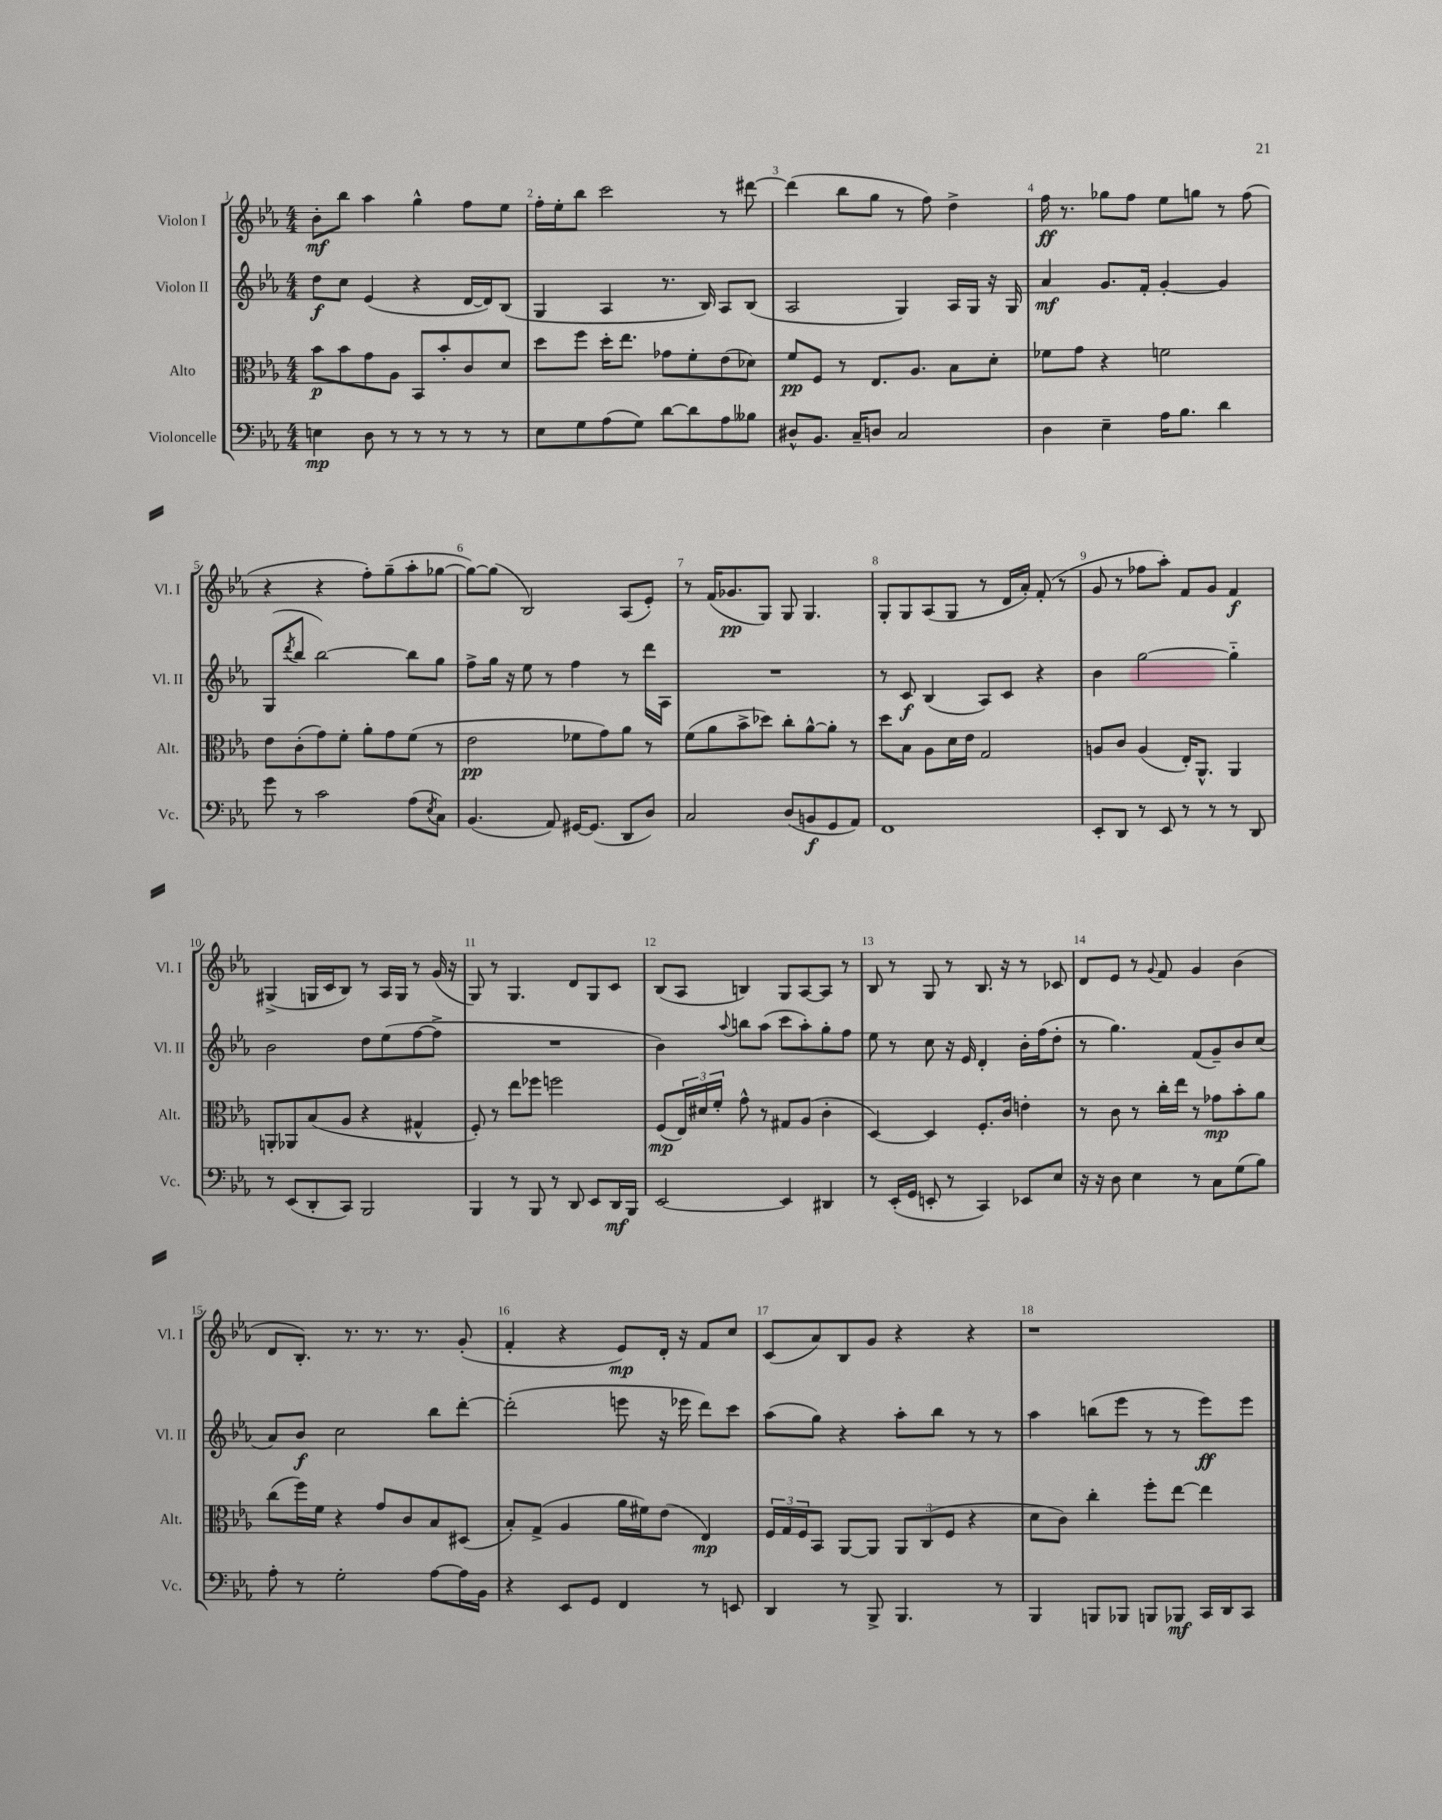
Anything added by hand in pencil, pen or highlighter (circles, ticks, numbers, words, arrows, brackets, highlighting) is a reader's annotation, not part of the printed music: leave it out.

**kern	**kern	**kern	**kern
*staff4	*staff3	*staff2	*staff1
*clefF4	*clefC3	*clefG2	*clefG2
*k[b-e-a-]	*k[b-e-a-]	*k[b-e-a-]	*k[b-e-a-]
*M4/4	*M4/4	*M4/4	*M4/4
4E	8b-	8dd	8b-'
.	8b-	8cc	8bb-
8D	8g	(4e-	4aa-
8r	8A-	.	.
8r	8BB-	4r	4gg^^
8r	8b-'	.	.
8r	8c	[16d	8ff
.	.	16d])	.
8r	8d	(8B-	8ee-
=	=	=	=
8E-	8dd	4G	16ff'
.	.	.	16ee-'
8G	8ff	.	8bb-
(8A-	16dd'	4A-	2ccc
.	8.ee-	.	.
8G)	.	.	.
[8d	8g-	8.r	.
8d]	8f'	.	.
.	.	16B-)	.
8A-	(8e-	8A-	8r
8B--	8d-)	(8B-	[8ddd#
=	=	=	=
8D#^^	8f	2A-	(4ddd#]
8.BB-	8F	.	.
.	8r	.	8bb-
16C~	.	.	.
8D	8.E-	.	8gg
2C	.	4G)	8r
.	8.A-	.	.
.	.	.	8ff)
.	8B-	16A-	4dd^
.	.	16G	.
.	8d'	16r	.
.	.	16G	.
=	=	=	=
4D	8f-	4a-	16ff
.	.	.	8.r
.	8g	.	.
4E-~	4r	8.g	8gg-
.	.	.	8ff
.	.	16f'	.
16A-	2f	[4g'	8ee-
8.B-	.	.	.
.	.	.	8gg
4d	.	4g]	8r
.	.	.	(8ff
=	=	=	=
8g	8e-	(8G	4r
.	.	8qddd	.
8r	(8c'	8bb-	.
2c	8g)	[2bb-)	4r
.	8f'	.	.
.	8a-'	.	8ff')
.	8g	.	(8gg~
(8A-	(8f	8bb-]	8aa-'
8qE-	.	.	.
8C)	8r	8gg	[8gg-
=	=	=	=
(4.BB-	2e-	8ff^	8gg-_)
.	.	16gg	(8gg-]
.	.	16r	.
.	.	8ee-	2B-)
8AA-)	.	8r	.
[16GG#	8f-	4ff	.
(8.GG#]	.	.	.
.	8g)	.	.
8DD	8a-	8r	(8A-
8D)	8r	16ddd	8e-')
.	.	16A-	.
=	=	=	=
2C	(8f	1r	8r
.	8a-	.	(16f
.	.	.	8.g-
.	8b-^	.	.
.	8dd-)	.	8G)
(8D	8cc'	.	8G
8BB	[8a-^^	.	4.G
8GG	8a-']	.	.
8AA-)	8r	.	.
=	=	=	=
1FF	8dd	8r	8G'
.	8B-	8c	8G
.	8A-	(4B-	(8A-
.	16d	.	8G
.	16e-	.	.
.	2G	8A-)	8r
.	.	8c	16d
.	.	.	16a-')
.	.	4r	(8f'
.	.	.	8r
=	=	=	=
8EE-'	8A	4b-	8g
8DD	8c	.	8r
8r	(4A	[2gg	8ff-
8EE-	.	.	8aa-')
8r	16E-')	.	8f
.	8.AA-^^	.	.
8r	.	.	8g
8r	4AA-	4gg'~]	4f
8DD	.	.	.
=	=	=	=
8r	8AA'	2b-	(4G#^
(8EE-	8AA-	.	.
8DD'	(8B-	.	16G
.	.	.	16c
8CC)	8A-	.	8B-)
2BBB-	4r	8dd	8r
.	.	(8ee-	16A-
.	.	.	16G
.	4G#^^	[8ff	8r
.	.	8ff^]	(16g
.	.	.	16r
=	=	=	=
4BBB-	8F')	1r	8G)
.	8r	.	8r
8r	8ee-	.	4.G
8BBB-	8ff-	.	.
8r	2ff	.	.
8DD	.	.	8d
8EE-	.	.	8G
16DD	.	.	8c
16BBB-	.	.	.
=	=	=	=
[2EE-	(8F	4b-)	(8B-
.	24E-)	.	8A-
.	24d#	.	.
.	24f'	.	.
.	.	8qqaa-	.
.	8g^^	8bb	4B)
.	8r	(8aa-	.
4EE-]	8G#	8ccc	8G
.	(8A-	8aa-')	[8A-
4DD#	4c'	8gg'	8A-]
.	.	8ff	8r
=	=	=	=
8r	[4D)	8ee-	8B-
(16EE-'	.	8r	8r
16GG	.	.	.
8EE'	4D]	8cc	8G
8r	.	16r	8r
.	.	16e-	.
4CC)	8.F'	4d'	8.B-
.	16c	.	16r
8EE-	4e'	16b-'	8r
.	.	(16ff	.
8E-	.	8dd'	8c-
=	=	=	=
16r	8r	8r	8d
16r	.	.	.
8D	8c	4.gg)	8e-
4E-	8r	.	8r
.	.	.	8qqg
.	16cc'	.	8f
.	16ee-	.	.
8r	8r	(8f	4g
8C	8g-	8g~)	.
(8G	8b-'	8b-	(4b-
8B-)	8a-	(8cc	.
=	=	=	=
8A-'	(8cc	8a-)	8d
8r	16ff)	8b-	8.B-')
.	16f	.	.
2G'	4r	2cc	.
.	.	.	8.r
.	8g	.	8.r
.	8c	.	.
.	.	.	8.r
[8A-	8B-	8bb-	.
16A-]	(8D#	[8ddd'	(8g'
16BB-	.	.	.
=	=	=	=
4r	8B-')	(2ddd']	4f'
.	(8G^	.	.
8EE-	4A-	.	4r
8GG	.	.	.
4FF	16a-	8eee	8e-)
.	16f#)	.	.
.	(8e-	16r	16d'
.	.	16eee-	16r
8r	4E-)	8ddd)	8f
8EE	.	8ccc	8cc
=	=	=	=
4DD	24F	(8aa-	(8c
.	24G	.	.
.	24F	.	.
.	8BB-	8gg)	8a-)
8r	[8AA-	4r	8B-
8BBB-^	8AA-]	.	8g
4.BBB-	12AA-	8aa-'	4r
.	(12C	.	.
.	.	8bb-	.
.	12F	.	.
.	4r	8r	4r
8r	.	8r	.
=	=	=	=
4BBB-	8d	4aa-	1r
.	8c)	.	.
8BBB	4cc'	(8bb	.
8BBB-	.	8eee-	.
8BBB	8ff'	8r	.
8BBB-	[8ee-	8r	.
16CC	4ee-]	8eee-)	.
16DD	.	.	.
8CC	.	8eee-	.
==	==	==	==
*-	*-	*-	*-
